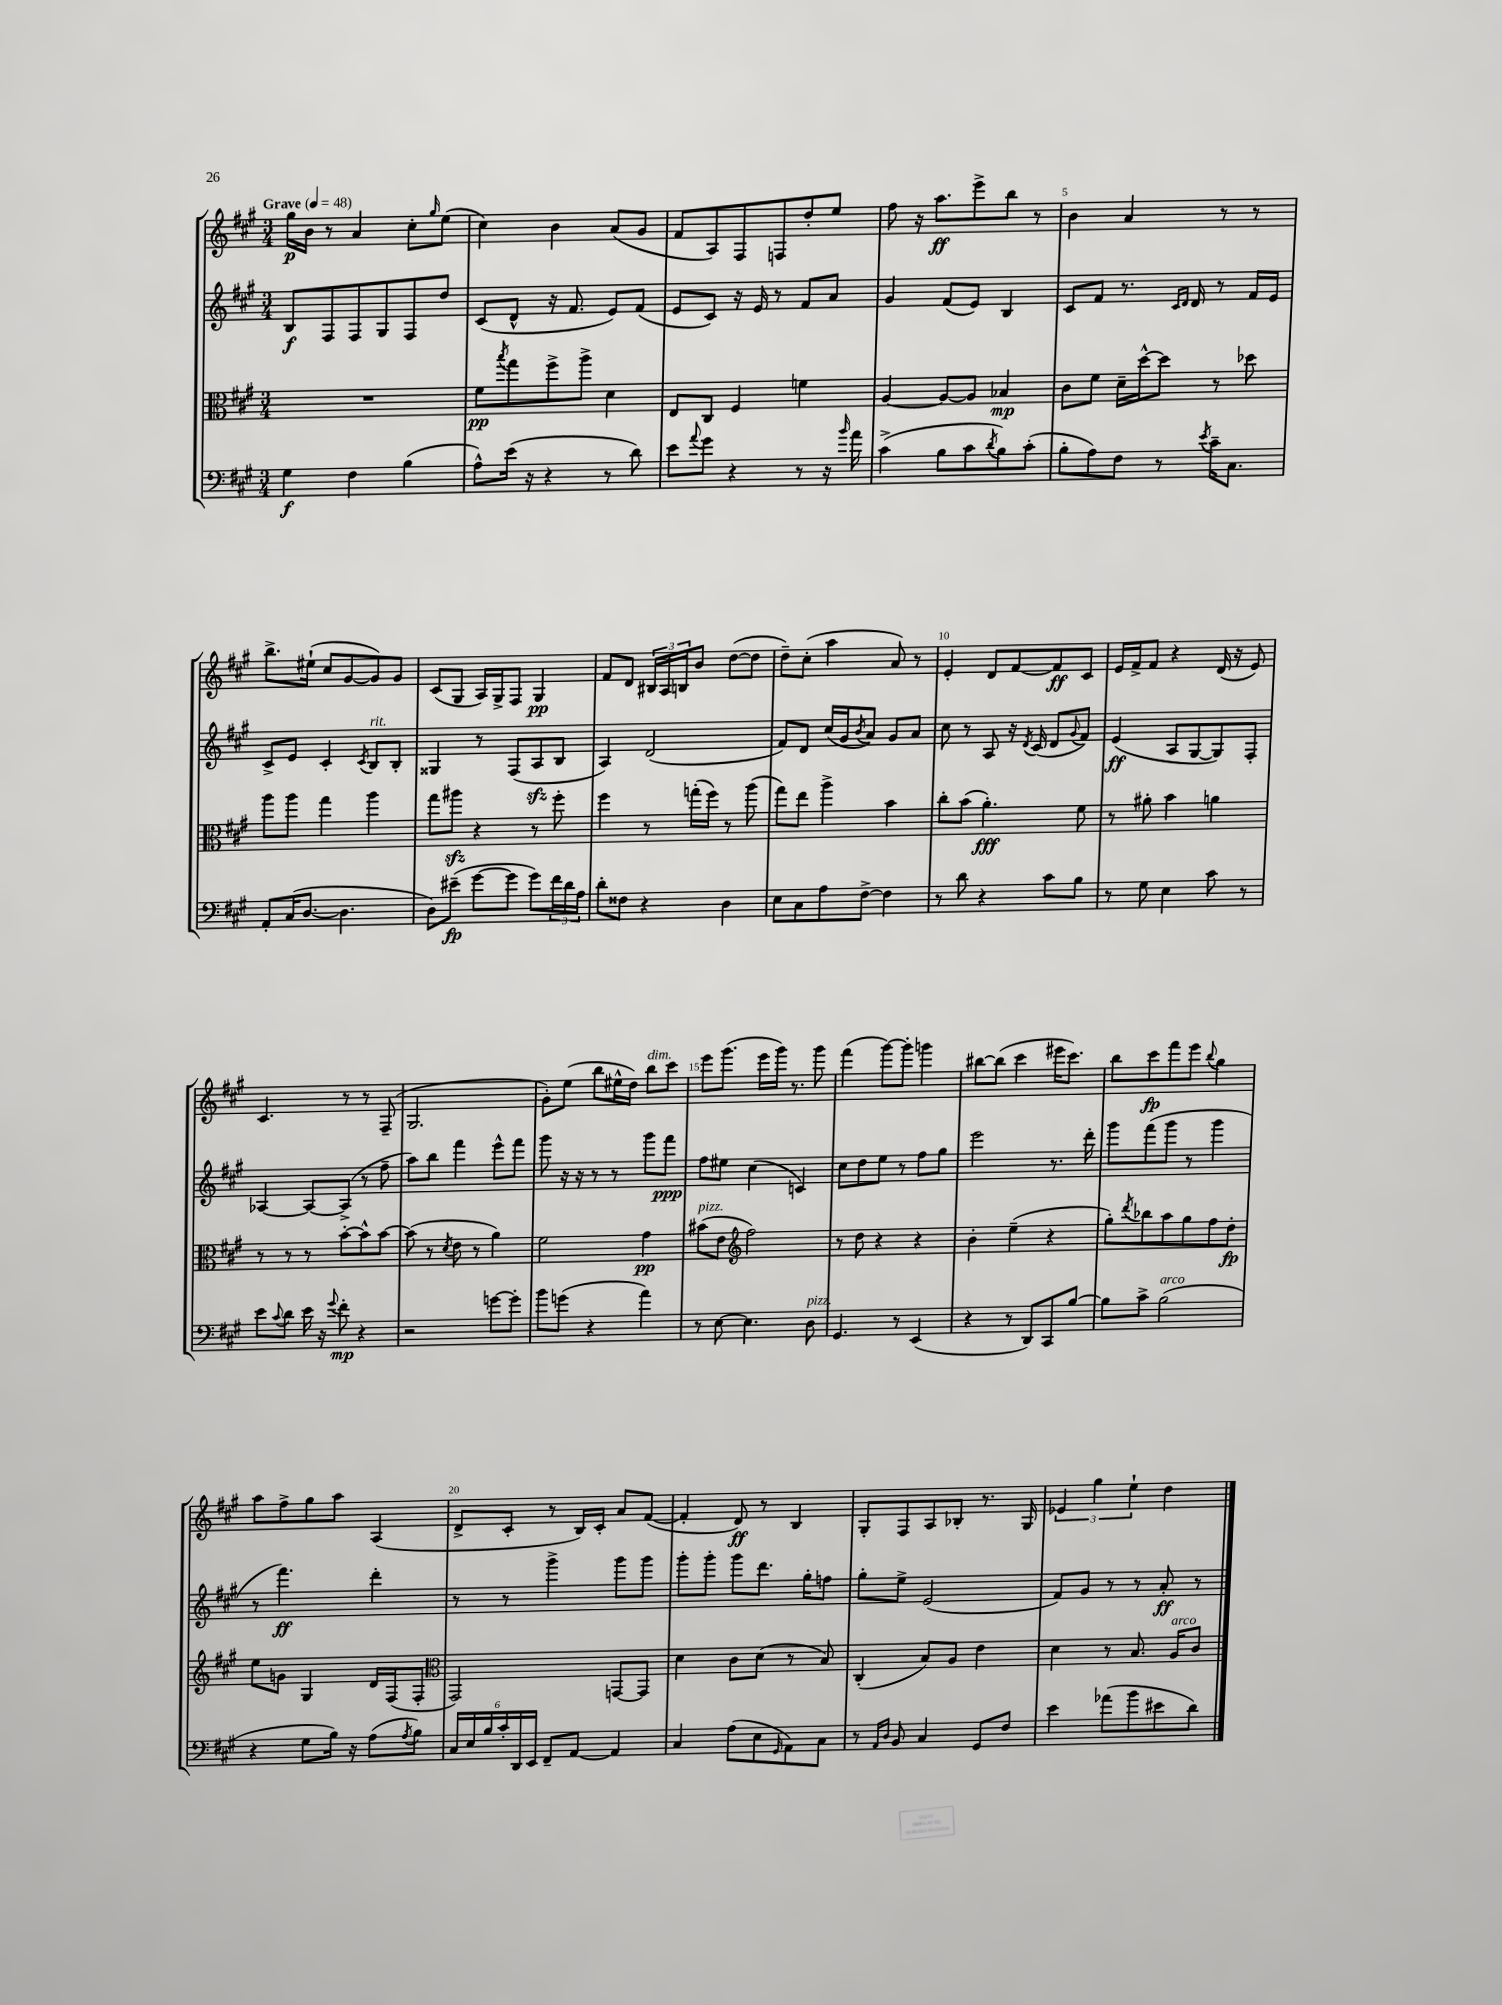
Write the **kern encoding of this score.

**kern	**kern	**kern	**kern
*staff4	*staff3	*staff2	*staff1
*clefF4	*clefC3	*clefG2	*clefG2
*k[f#c#g#]	*k[f#c#g#]	*k[f#c#g#]	*k[f#c#g#]
*M3/4	*M3/4	*M3/4	*M3/4
*MM48	*MM48	*MM48	*MM48
4G#	2.r	8B	16gg#
.	.	.	16b
.	.	8F#	8r
4F#	.	8F#	4a
.	.	8G#	.
(4B	.	8F#	8cc#'
.	.	.	16qqgg#
.	.	8dd	(8ee
=	=	=	=
8A^^)	8f#	(8c#	4cc#)
.	8qbb	.	.
(16e	8gg#	8d^^	.
16r	.	.	.
4r	8ff#^	16r	4b
.	.	8.f#	.
.	8aa^	.	.
8r	4d	8e)	(8a
8d)	.	(8f#	8g#
=	=	=	=
8e	8E	8e	8f#
8qqa	.	.	.
8g#	8C#	8c#)	8A)
4r	4F#	16r	8F#
.	.	16e	.
.	.	8r	8F
8r	4f	8f#	8dd'
16r	.	8a	8ee
16qqb	.	.	.
16a	.	.	.
=	=	=	=
(4c#^	[4A	4g#	8ff#
.	.	.	16r
.	.	.	8.aa
8B	8A_	(8f#	.
8c#	8A]	8e)	8eee^
8qd	.	.	.
8B)	4B-	4B	8bb
(8c#'	.	.	8r
=	=	=	=
8B'	8c#	8c#	4b
8A)	8f#	8f#	.
8F#	16d~	8.r	4a
.	[16dd^^	.	.
8r	8dd]	.	.
.	.	16qqc#	.
.	.	16qqd	.
.	.	16d	.
8qe	.	.	.
16c#~	8r	8r	8r
8.C#	.	.	.
.	8dd-	16f#	8r
.	.	16e	.
=	=	=	=
8AA'	8aa	8c#^	8.bb^
(16C#	8aa	8e	.
[8.D	.	.	(16ee#`
.	4gg#	4c#'	8cc#
4.D]	.	.	[8g#
.	.	8qc#	.
.	4aa	8B	8g#])
.	.	8B'	8g#
=	=	=	=
8D)	8gg#	4G##	(8c#
(8e#~	8aa#	.	8G#
[8g#	4r	8r	16A)
.	.	.	16G#^
8g#]	.	(8F#	8F#
8g#)	8r	8A	4G#
24f#	8ff#'	8B	.
24d	.	.	.
24A	.	.	.
=	=	=	=
8d'	4ff#	4A)	8f#
8F##	.	.	8d
4r	8r	(2d	24B#
.	.	.	24A
.	.	.	24B
.	(16gg'	.	8b
.	16ff#)	.	.
4D	8r	.	([8dd
.	(8aa	.	8dd]
=	=	=	=
8E	8gg#)	8f#)	8dd~)
8C#	8ee	8d	(8cc#'
8A	4aa^	(16cc#	4aa
.	.	16g#	.
.	.	8qb	.
[8F#^	.	8a)	.
4F#]	4b	8g#	8a)
.	.	8a	8r
=	=	=	=
8r	8cc#'	8cc#	4e'
8d	(8b	8r	.
4r	4.a')	8A	8d
.	.	16r	[8f#
.	.	8qd	.
.	.	(16c#	.
8c#	.	8d	8f#]
.	.	8qqg#	.
8B	8f#	8f#)	8c#
=	=	=	=
8r	8r	(4e	16e
.	.	.	16f#^
8G#	8a#'	.	8f#
4E	4b	8A	4r
.	.	[8G#	.
8c#	4a	8G#])	(16d
.	.	.	16r
8r	.	8F#'	8e)
=	=	=	=
8e	8r	[4A-	4.c#
8qqc#	.	.	.
8d	8r	.	.
16e	8r	8A-_	.
16r	.	.	.
8qqg#	.	.	.
8f#'	[8b'	(8A-^]	8r
4r	8b^^]	8r	8r
.	[8b	8ff#~	(8F#~
=	=	=	=
2r	(8b]	8aa)	2.G#
.	8r	8bb	.
.	8qd	.	.
.	8e	4fff#	.
.	8r	.	.
[8g	4a)	8eee^^	.
8g']	.	8fff#	.
=	=	=	=
8b	2f#	8ggg#	8g#')
(8g	.	16r	(8ee
.	.	16r	.
4r	.	8r	8bb
.	.	8r	16ee#^^
.	.	.	16dd)
4a)	4g#	8ggg#	8bb
.	.	8fff#	8ccc#
=	=	=	=
8r	(8b#	8ff#	8eee
[8E	8e	8ee#	(8.ggg#
*	*clefG2	*	*
4.E]	2ff#)	(4cc#	.
.	.	.	16eee
.	.	.	16ggg#)
.	.	.	8.r
.	.	4c)	.
8D	.	.	8ggg#
=	=	=	=
4.GG#	8r	8cc#	(4fff#
.	8dd	8dd	.
.	4r	8ee	[8ggg#)
8r	.	8r	8ggg#']
(4EE	4r	8ff#	4ggg
.	.	8gg#	.
=	=	=	=
4r	4b'	2eee	[8bb#
.	.	.	(8bb#]
8r	(4ee~	.	4ccc#
8DD)	.	.	.
8CC#	4r	8.r	16eee#
.	.	.	8.ccc#)
[8B	.	.	.
.	.	16ddd'	.
=	=	=	=
8B]	8gg#')	8ggg#	8bb
.	8qddd	.	.
8c#^	8bb-	(8fff#	8ccc#
(2B	8aa	8ggg#	8fff#
.	8gg#	8r	8eee
.	.	.	8qqbb
.	8ff#	4ggg#	4gg#
.	8dd'	.	.
=	=	=	=
4r	8ee	8r	8aa
.	8g	4.fff#)	8ff#^
8G#	4G#	.	8gg#
16B)	.	.	8aa
16r	.	.	.
(8A	16d	4ddd'	(4A
.	(16F#	.	.
8qA	.	.	.
8B)	8F#'	.	.
=	=	=	=
*	*clefC3	*	*
24C#	2GG#)	8r	8d^
24E	.	.	.
24B	.	.	.
24c#'	.	8r	8c#'
24DD	.	.	.
24EE	.	.	.
8FF#~	.	4ggg#^	8r
[8AA	.	.	16B)
.	.	.	16c#'
4AA]	[8GG	8ggg#	8a
.	8GG]	8ggg#	([8f#
=	=	=	=
4C#	4d	8ggg#'	4f#']
.	.	8ggg#'	.
(8A	8c#	8ggg#	8d)
8E	(8d	8.ddd	8r
16qqGG#	.	.	.
8AA)	8r	.	4B
.	.	16gg#'	.
8C#	8B)	8ff	.
=	=	=	=
8r	(4C#'	8gg#'	8G#'
16qqAA	.	.	.
16qqD	.	.	.
8BB	.	8ee^	8F#
4C#	8B)	(2e	8A
.	8A	.	8B-'
8GG#	4e	.	8.r
8F#	.	.	.
.	.	.	16G#
=	=	=	=
4e	4d	8f#)	6e-
.	.	8g#	.
.	.	.	6gg#
(8a-	8r	8r	.
.	.	.	6ee`
8b	8.B	8r	.
8e#	.	8a'	4dd
.	16A	.	.
8d)	8c#	8r	.
==	==	==	==
*-	*-	*-	*-
